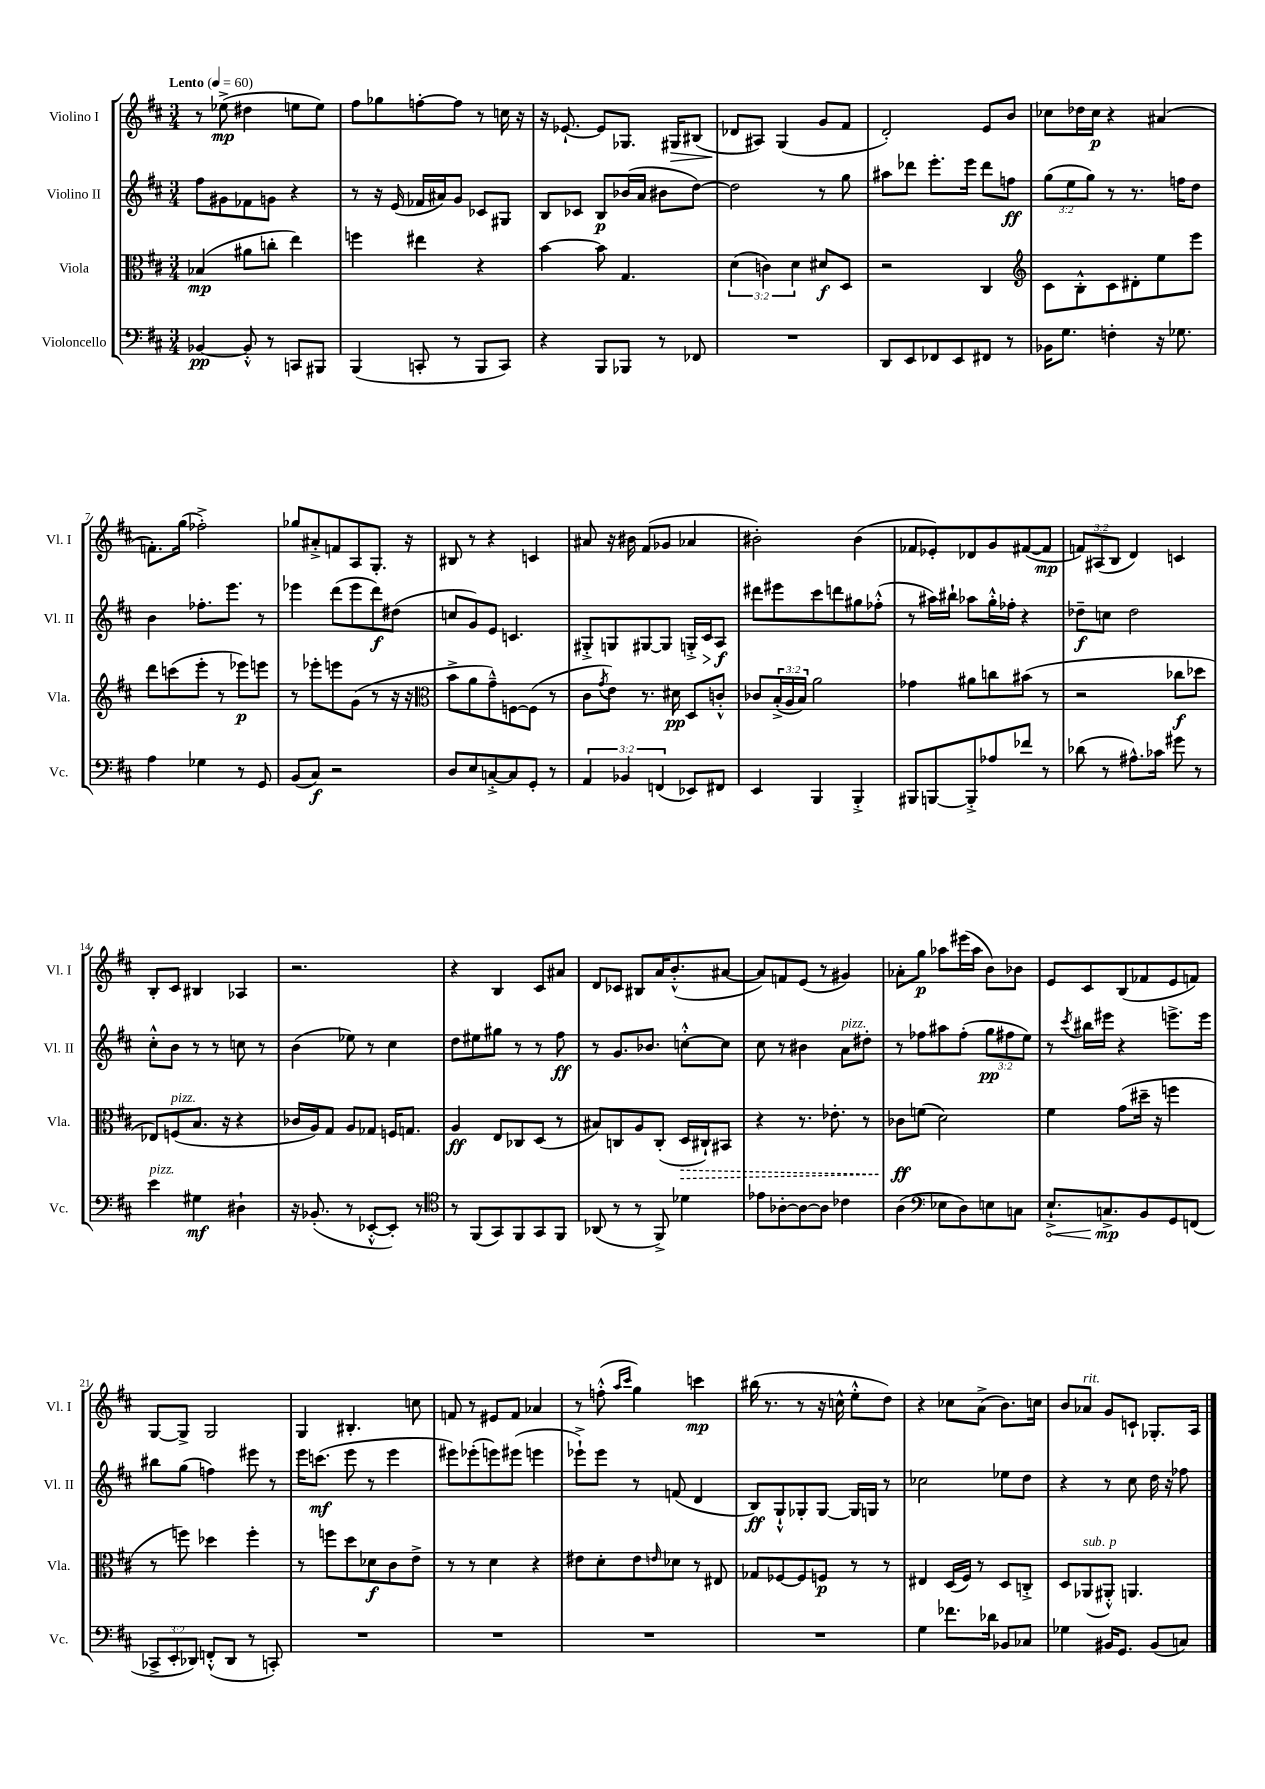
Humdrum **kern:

**kern	**kern	**kern	**kern
*staff4	*staff3	*staff2	*staff1
*clefF4	*clefC3	*clefG2	*clefG2
*k[f#c#]	*k[f#c#]	*k[f#c#]	*k[f#c#]
*M3/4	*M3/4	*M3/4	*M3/4
*MM60	*MM60	*MM60	*MM60
[4BB-/	(4B-/	8ff#\L	8r
.	.	8g#\	(8ee-^\
8BB-'^^/]	8a#\L	8f-\	4dd#\
8r	8cc'\J	8g\J	.
8CC/L	4ee\)	4r	8ee\L
8BBB#/J	.	.	8ee\J)
=	=	=	=
(4BBB/	4ff\	8r	8ff#\L
.	.	16r	8gg-\
.	.	(16e/	.
8CC'/	4ee#\	16f-/LL	[8ff'\
.	.	16a#/J)	.
8r	.	8g/J	8ff\]J
8BBB/L	4r	8c-/L	8r
8CC/J)	.	8G#/J	16cc\
.	.	.	16r
=	=	=	=
4r	[4b\	8B/L	16r
.	.	.	[8.e-`/
.	.	8c-/J	.
8BBB/L	8b\]	8B/L	8e-/]L
8BBB-/J	4.G/	(16b-/L	8.G-/J
.	.	16a/JJ	.
8r	.	8b#\L	.
.	.	.	16G#/LK
8FF-/	.	[8dd\J)	(8B#/J
=	=	=	=
2.r	(6d\	2dd\]	8d-/L
.	.	.	8A#/J)
.	6c\)	.	.
.	.	.	(4G/
.	6d\	.	.
.	8d#/L	8r	8g/L
.	8D/J	8gg\	8f#/J
=	=	=	=
8DD/L	2r	8aa#\L	2d'/)
8EE/	.	8ddd-\J	.
8FF-/	.	8.eee'\L	.
8EE/	.	.	.
.	.	16eee\Jk	.
8FF#/J	4C#/	8ddd-\L	8e/L
8r	.	8ff\J	8b/J
=	=	=	=
*	*clefG2	*	*
16BB-\LK	8c#\L	(12gg\L	8cc-\L
8.G\J	.	.	.
.	.	12ee\	.
.	8B'^^\	.	16dd-\L
.	.	12gg\J)	.
.	.	.	16cc-\JJ
4F'\	8c#\	8r	4r
.	8d#'\	8.r	.
16r	8ee\	.	(4a#/
8.G-\	.	16ff\LK	.
.	8eee\J	8dd\J	.
=	=	=	=
4A\	8ddd\L	4b\	8.f'\L)
.	(8ccc\	.	.
.	.	.	(16gg\Jk
4G-\	8eee'\J	8.ff-'\L	2ff-'^\)
.	8r	.	.
.	.	8.eee\J	.
8r	8eee-\L)	.	.
8GG/	8eee\J	8r	.
=	=	=	=
(8BB/L	8r	4eee-\	8gg-/L
8C#/J)	8eee-'\L	.	8a#'^/
2r	8eee\	(8ddd\L	8f/
.	(8g\J	8eee-\	8A/
.	8r	8ddd\)	8.G'/J
.	16r	(8dd#\J	.
.	16r	.	16r
=	=	=	=
*	*clefC3	*	*
8D/L	8b^\L	8cc/L	8B#/
8E/	8a\	8g/)	8r
[8C'^/	8g~^^\)	8e/J	4r
8C/]	[8F\	4.c/	.
8GG'/J	(8F\]J	.	4c/
8r	8r	.	.
=	=	=	=
6AA/	8c#\L	8G#'^/L	8a#/
.	8qg/	.	.
.	8e\J)	8G/	16r
6BB-/	.	.	.
.	.	.	16b#\
.	8.r	[8G#/	(8f#/L
(6FF/	.	.	.
.	.	8G#/]J	8g-/J
.	16d#\	.	.
8EE-/L)	8D/L	16G'^/LL	4a-/
.	.	16c#/J	.
8FF#/J	8c'^^/J	8A/J	.
=	=	=	=
4EE/	8c-/L	8ddd#\L	2b#'\)
.	(24B'^/L	8eee#\	.
.	24A/	.	.
.	24B/JJ)	.	.
4BBB/	2a\	8ccc#\	.
.	.	8ddd\	.
4BBB'^/	.	8gg#\	(4b#\
.	.	(8ff-'^^\J	.
=	=	=	=
8BBB#/L	4g-\	8r	8f-/L
[8BBB/	.	16aa#\LL)	8e-'/)
.	.	16bb#`\JJ	.
8BBB'^/]	8a#\L	8aa-\L	8d-/
8A-/	8cc\	16gg'^^\L	8g/
.	.	16ff-'\JJ	.
8f-/J	(8b#\J	4r	([8f#/
8r	8r	.	8f#/]J
=	=	=	=
(8d-\	2r	8dd-~\L	12f/L)
.	.	.	(12A#/
8r	.	8cc\J	.
.	.	.	12B/J
8.A#^^\L)	.	2dd-\	4d/)
16c-\Jk	.	.	.
8g#\	8cc-\L	.	4c/
8r	8dd-\J	.	.
=	=	=	=
4e\	8E-/L)	8cc#'^^\L	8B'/L
.	(8F/	8b\J	8c#/J
4G#\	8.B/J	8r	4B#/
.	.	8r	.
.	16r	.	.
4D#`\	4r	8cc\	4A-/
.	.	8r	.
=	=	=	=
16r	16c-/LL	(4b\	2.r
(8.BB-'/	16A/J)	.	.
.	8G/J	.	.
8r	8A/L	8ee-\)	.
[8EE-'^^/L	8G-/J	8r	.
8EE-'/]J)	16F/LK	4cc#\	.
.	8.G/J	.	.
8r	.	.	.
=	=	=	=
*clefC4	*	*	*
8r	4A/	8dd\L	4r
(8FF#/L	.	8ee#\	.
8GG/)	8E/L	8gg#\J	4B/
8FF#/	8C-/	8r	.
8GG/	(8D/J	8r	8c#/L
8FF#/J	8r	8ff#\	8a#/J
=	=	=	=
(8AA-/	8B#/L)	8r	8d/L
8r	8C/	8.g/L	8c-/J
8r	8A/	.	8B#/L
.	.	8.b-/J	.
8FF#^/)	(8C'/J	.	16a/K
.	.	.	(8.b'^^/
4d-\	16D/LL	[8cc'^^\L	.
.	16C#`/J)	.	.
.	8BB#/J	8cc\]J	[8a#/J
=	=	=	=
8e-\L	4r	8cc#\	8a#/]L)
[8A-'\	.	8r	8f/
8A-\_	8.r	4b#\	(8e/J
8A-\]J	.	.	8r
.	8.e-'\	.	.
4c-\	.	8a\L	4g#/)
.	8r	8dd#'\J	.
=	=	=	=
(4A\	8c-\L	8r	8a-'\L
.	(8f\J	8ff-\L	8gg\J
*clefF4	*	*	*
8E-\L	2d\)	8aa#\	8aa-\L
8D\)	.	(8ff-'\J	(16eee#\L
.	.	.	16aa-\JJ
8E\	.	12gg\L	8b\L)
.	.	12ff#\	.
8C\J	.	.	8b-\J
.	.	12ee\J)	.
=	=	=	=
8.E`^/L	4f#\	8r	8e/L
.	.	8qccc#/	.
.	.	16bb#\LL	8c#/
8.C^/	.	16eee#\JJ	.
.	(8g\L	4r	(8B/
8BB/	16dd#~\Jk	.	8f-/
.	16r	.	.
8GG/	4ff\	8.eee^\L	8e/
(8FF/J	.	.	8f/J)
.	.	16eee\Jk	.
=	=	=	=
12CC-^/L	8r	8bb#\L	[8G/L
12EE'/	.	.	.
.	8ff\)	(8gg\J	8G^/]J
12DD-/J)	.	.	.
(8FF'^^/L	4dd-\	4ff\)	2G/
8DD-/J	.	.	.
8r	4ff'\	8eee#\	.
8CC'/)	.	8r	.
=	=	=	=
2.r	8r	16eee\LK	4G/
.	.	(8.ccc\J	.
.	8ff\L	.	.
.	8dd\	8eee\	4.B#'/
.	8d-\	8r	.
.	8c#\	4eee\	.
.	8e^\J	.	8cc\
=	=	=	=
2.r	8r	8eee#\L)	8f/
.	8r	(8eee-'\	8r
.	4d\	8eee\)	8e#/L
.	.	(8eee#\J	8f/J
.	4r	4eee\	4a-/
=	=	=	=
2.r	8e#\L	8eee-`^\L)	8r
.	8d'\	8eee-\J	(8ff'^^\
.	.	.	16qqaa/LL
.	.	.	16qqccc#/JJ
.	8e#\	8r	4gg\)
.	16qqe/	.	.
.	8d-\J	(8f/	.
.	8r	4d/	4ccc\
.	8E#/	.	.
=	=	=	=
2.r	8G-/L	8B/L)	(16bb#\
.	.	.	8.r
.	[8F-/	8G`^^/	.
.	8F-/]	8G-'/	8r
.	8F/J	[8G-/J	16r
.	.	.	16cc^^\
.	8r	16G-/]LL	8ee'^^\L
.	.	16G/JJ	.
.	8r	8r	8dd\J)
=	=	=	=
4G\	4E#/	2cc-\	4r
8.f-\L	(16D/LL	.	8cc-\L
.	16F#/JJ)	.	.
.	8r	.	(8a^\J
16d-\Jk	.	.	.
8BB-/L	8D/L	8ee-\L	8.b\L)
8C-/J	8C'^/J	8dd\J	.
.	.	.	16cc\Jk
=	=	=	=
4G-\	8D/L	4r	8b/L
.	(8AA-/	.	8a-/J
16BB#/LK	8AA#'^^/J)	8r	8g/L
8.GG/J	.	.	.
.	4.AA/	8cc#\	8c`/J
(8BB#/L	.	16dd\	8.G-'/L
.	.	16r	.
8C/J)	.	8ff-\	.
.	.	.	16A/Jk
==	==	==	==
*-	*-	*-	*-
